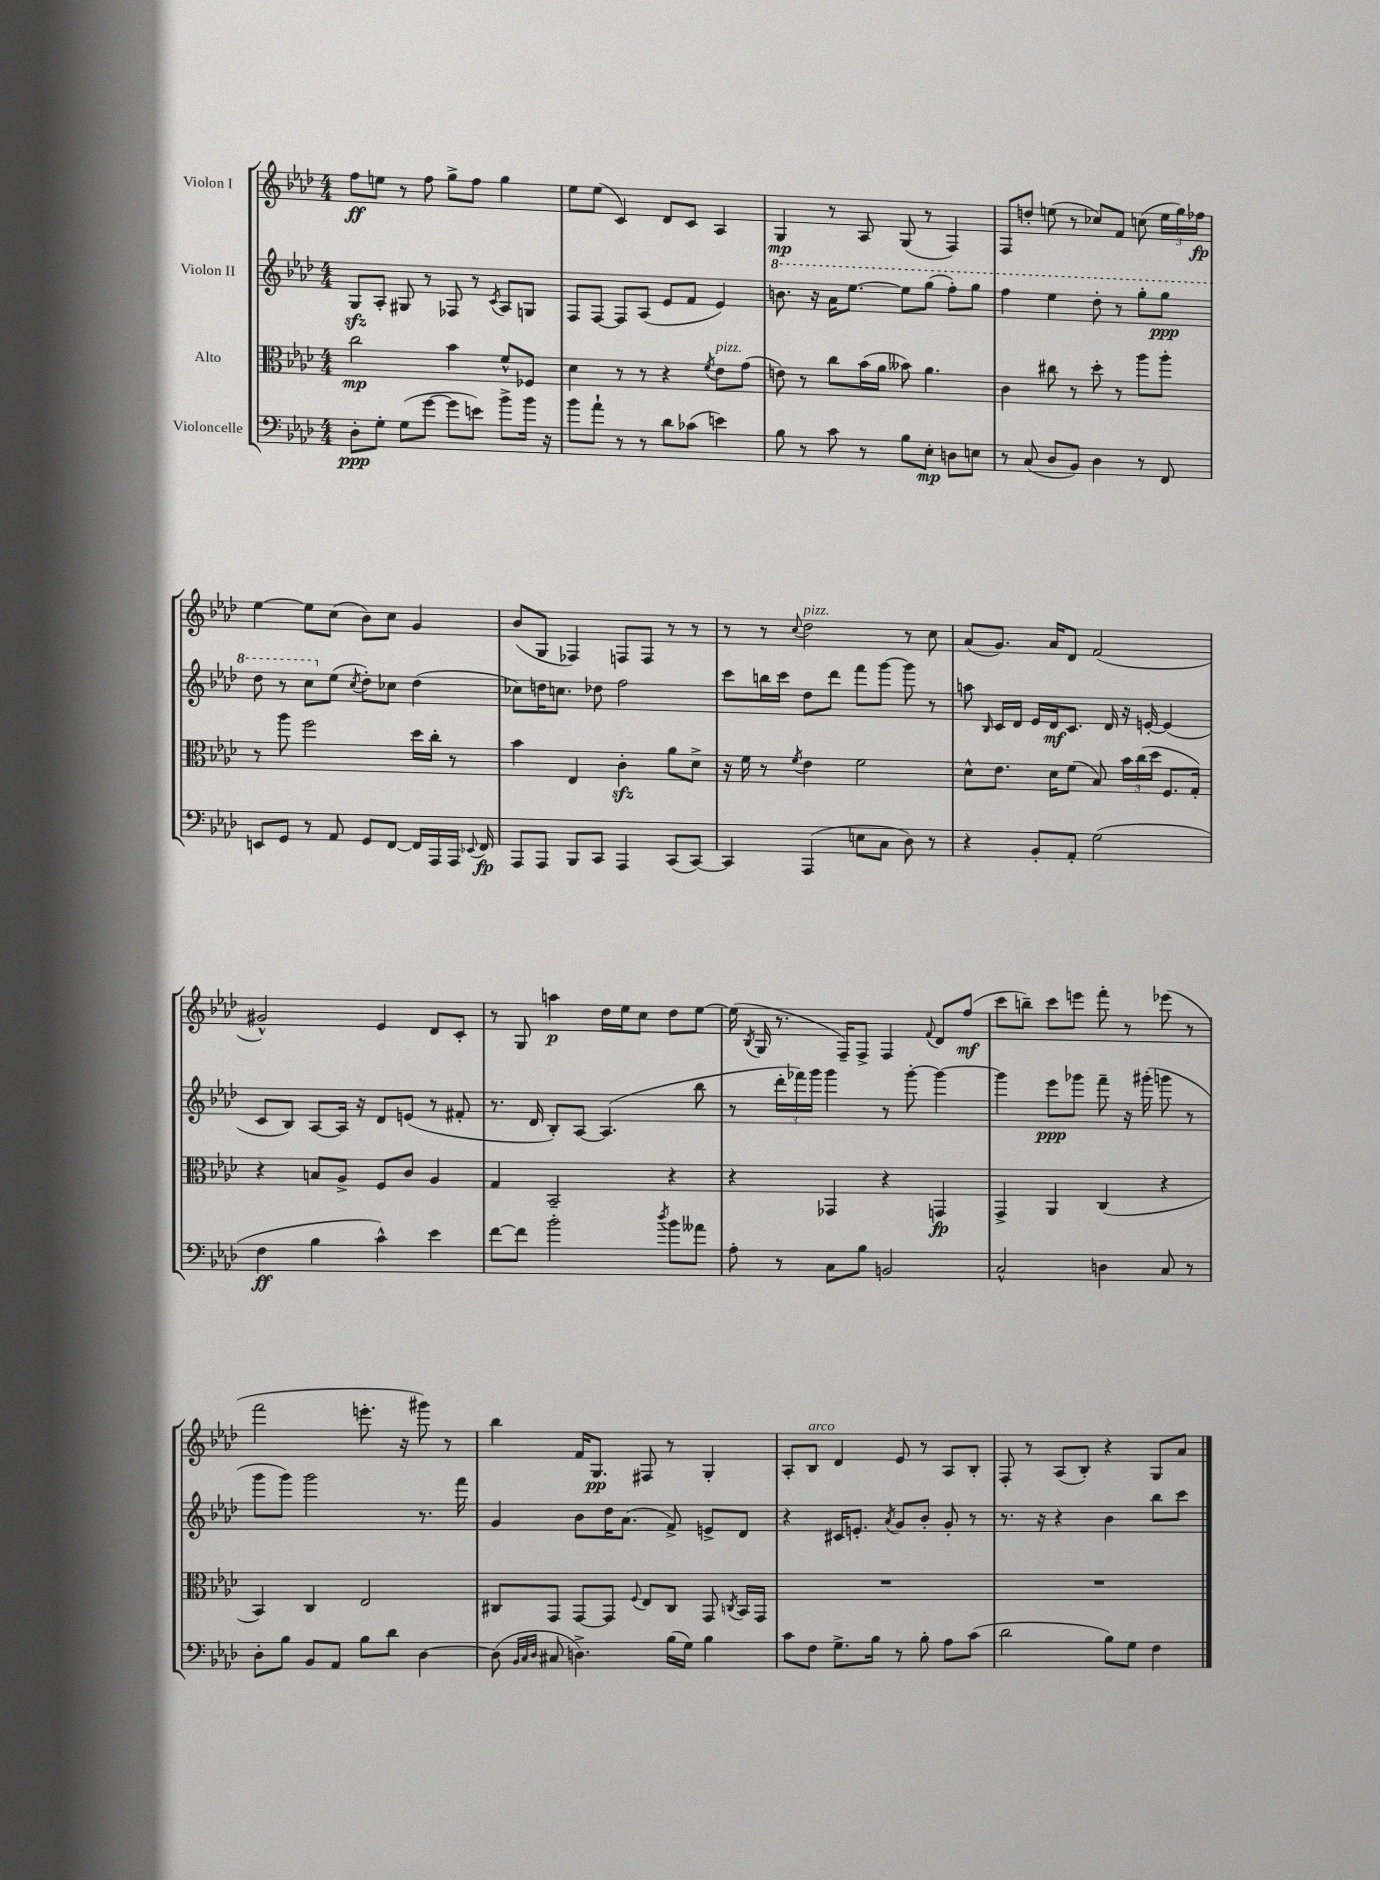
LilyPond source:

<<
\new StaffGroup <<
\new Staff = "s0" \with { instrumentName = "Violon I" } {
    \clef treble \key aes \major \numericTimeSignature \time 4/4
    \autoBeamOff f''8[\ff e''8] r8 f''8 g''8[-> f''8] g''4 |
    ees''8[ ees''8]( c'4) des'8[ c'8] aes4 |
    g4\mp r8 aes8 g8( r8 f4) |
    f8[ d''8]-. e''8( r8 ces''8[) f'8] c''8( \tuplet 3/2 { e''16[ g''16) fes''16]\fp } |
    ees''4~ ees''8[ c''8]( bes'8[) c''8] g'4 |
    bes'8[( g8] fes4) f8[ f8] r8 r8 |
    r8 r8 \appoggiatura { c''8 } des''2^\markup { \italic "pizz." } r8 c''8 |
    aes'8[( g'8.]) aes'16[ des'8] f'2( |
    gis'2-^) ees'4 des'8[ c'8]-. |
    r8 g8 a''4\p des''16[ ees''16 c''8] des''8[ ees''8]~ |
    ees''16( \acciaccatura { bes8 } g16 r8. f16[--) f8]-> f4 \appoggiatura { f'8 } des'8[ f''8]\mf( |
    c'''8[ b''8]--) c'''8[ e'''8] f'''8-. r8 ees'''8( r8 |
    f'''2 e'''8.-. r16 gis'''8) r8 |
    bes''4 f'16[ g8.]\pp fis8 r8 g4-. |
    aes8[-. bes8]^\markup { \italic "arco" } des'4 ees'8 r8 aes8[ bes8]-. |
    f8-. r8 aes8[( bes8]-.) r4 g8[ aes'8] \bar "|." |
}
\new Staff = "s1" \with { instrumentName = "Violon II" } {
    \clef treble \key aes \major \numericTimeSignature \time 4/4
    \autoBeamOff g8[\sfz aes8]-. gis8 r8 fes8 r8 \acciaccatura { c'8 } aes8[ g8] |
    f8[ f8]~ f8[ aes8]( ees'8[ f'8] ees'4) |
    \ottava #1 b''8. r16 aes''16[ ees'''8.]~ ees'''8[ g'''8]( f'''8[-.) g'''8] |
    f'''4 ees'''4 des'''8-. r8 g'''8[-. g'''8]\ppp |
    des'''8 r8 c'''8[ \ottava #0 ees''8]( \acciaccatura { c''8 } des''8[-.) ces''8] des''4( |
    ces''8[) d''16 c''8.] des''8 f''2 |
    c'''8[ b''16 c'''16] des''8[ des'''8] f'''8[ g'''8]~ g'''8 r8 |
    a''8 \grace { bes16 } c'16[ des'16] ees'16[ des'16\mf c'8.] des'16 r16 e'16~-. e'4( |
    c'8[ bes8]) aes8[~ aes16] r16 des'8[ e'8]( r8 fis'8-. |
    r8. des'16 bes8[-.) aes8]~ aes4.( bes''8 |
    r8 \tuplet 3/2 { des'''16[-. fes'''16) g'''16] } g'''4 r8 g'''8~-. g'''4~ |
    g'''4 ees'''8[\ppp ges'''8] f'''8-- r16 gis'''16-.( g'''8 r8 |
    g'''8[ g'''8]) g'''2 r8. f'''16 |
    g'4 bes'8[ des''16 aes'8.]( f'8->) e'8[-> des'8] |
    r4 cis'16[ e'8.]-. \acciaccatura { aes'8 } g'8[ bes'8]-. g'8-. r8 |
    r8. r16 r4 bes'4 bes''8[ c'''8] \bar "|." |
}
\new Staff = "s2" \with { instrumentName = "Alto" } {
    \clef alto \key aes \major \numericTimeSignature \time 4/4
    \autoBeamOff c''2\mp bes'4 f'8[-^ fes8] |
    des'4 r8 r8 r4 \acciaccatura { f'8 } ees'8[^\markup { \italic "pizz." } g'8]( |
    e'8) r8 c''8[ bes'16( aes'16] beses'8) aes'4. |
    c'4 cis''8 r8 des''8-. r8 aes''8[ aes''8]-. |
    r8 aes''8 f''2 des''16[ c''16]-. r8 |
    bes'4 ees4 c'4-.\sfz aes'8[ des'8]-> |
    r16 f'16 r8 \acciaccatura { f'8 } ees'4 f'2 |
    des'8[-^ ees'8.] des'16[ f'8]( bes8) \tuplet 3/2 { bes'16[ c''16( des''16] } f8.[ g16]-.) |
    r4 b8[ aes8]-> f8[ c'8] aes4 |
    g4 bes,2-- r4 |
    r4 ges,4 r4 g,4\fp |
    g,4-> aes,4 c4( r4 |
    bes,4) c4 ees2 |
    cis8[ g,8] g,8[~ g,8] \appoggiatura { f8 } ees8[ cis8] g,8 \acciaccatura { c8 } bes,16[ g,16] |
    R1 |
    R1 \bar "|." |
}
\new Staff = "s3" \with { instrumentName = "Violoncelle" } {
    \clef bass \key aes \major \numericTimeSignature \time 4/4
    \autoBeamOff des8[-.\ppp g8]-. g8[( g'8]~ g'8[ e'8]) bes'8[-> bes'16] r16 |
    bes'8[ aes'8]-! r8 r8 des'8[ ces'8]( e'4) |
    bes8 r8 c'8 r8 bes8[ ees8]-.\mp d8[ e8] |
    r8 c8( des8[ bes,8]) des4 r8 f,8 |
    e,8[ g,8] r8 aes,8 g,8[ f,8]~ f,16[ aes,,16 aes,,16] \appoggiatura { ees,8 } f,16\fp |
    aes,,8[ aes,,8] bes,,8[ c,8] aes,,4 c,8[( c,8]~) |
    c,4 aes,,4( e8[ c8] des8) r8 |
    r4 bes,8[-. aes,8]-. g2( |
    f4\ff bes4 c'4-^) ees'4 |
    f'8[~ f'8] bes'2-. \acciaccatura { des''8 } bes'8[ aeses'8] |
    aes8-. r8 c8[ bes8] b,2 |
    c2-^ d4 c8 r8 |
    des8[-. bes8] bes,8[ aes,8] bes8[ des'8] des4~ |
    des8( \grace { bes,32[ c32 des32] } cis8 d4.->) bes16[( g16]) bes4 |
    c'8[ f8] g8.[-> bes16] r8 bes8-. aes8[ c'8]( |
    des'2 bes8[) g8] f4 \bar "|." |
}
>>
>>
\layout { \context { \Score \remove "Bar_number_engraver" } }
